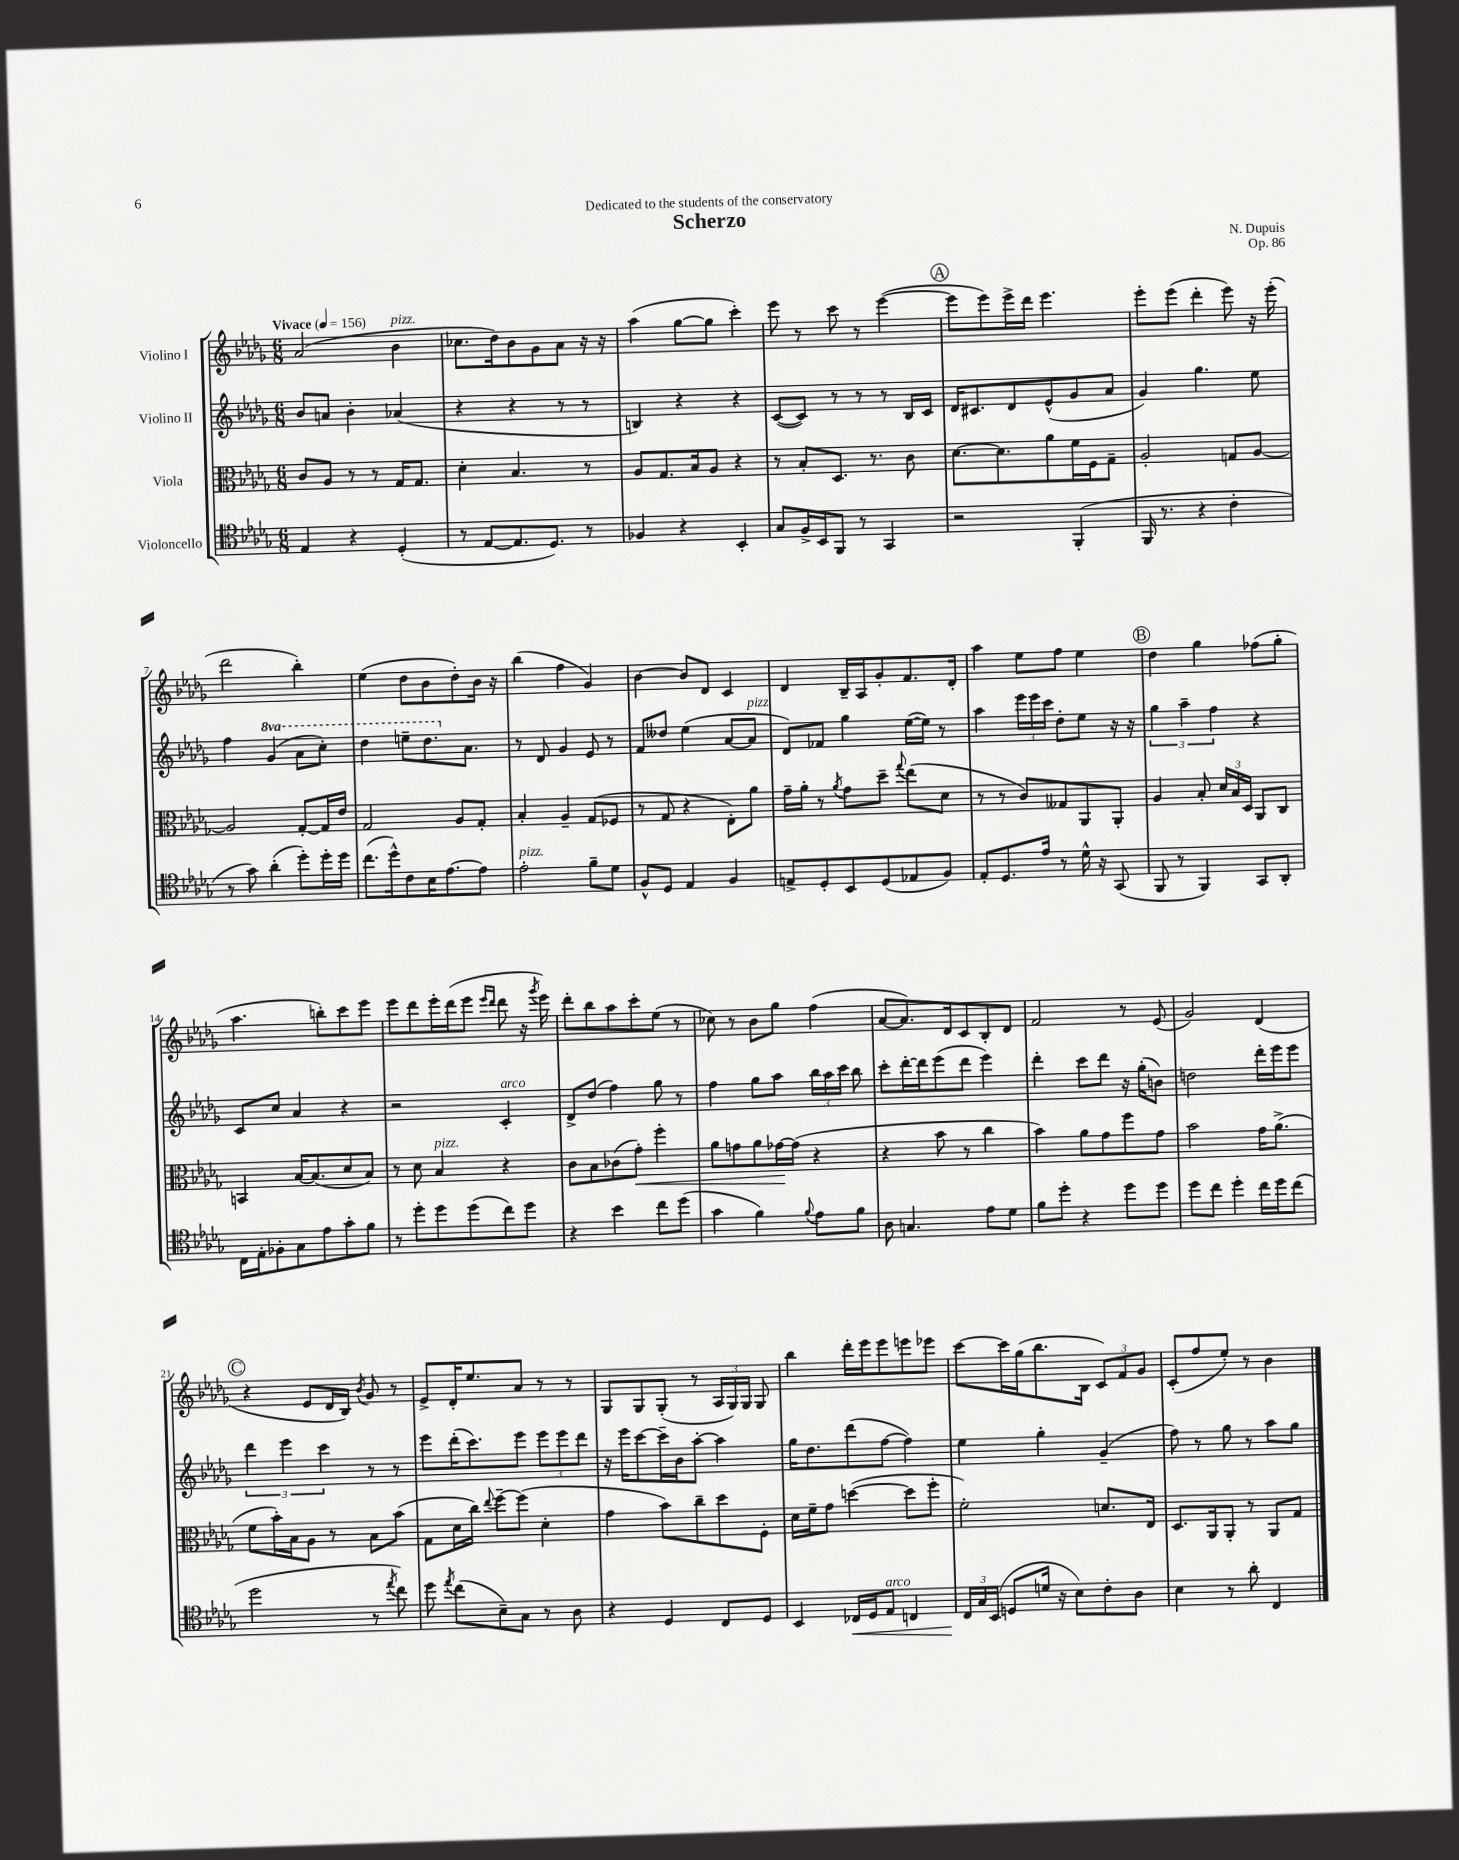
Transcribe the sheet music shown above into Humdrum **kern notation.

**kern	**dynam	**kern	**dynam	**kern	**kern
*part4	*part4	*part3	*part3	*part2	*part1
*staff4	*staff4	*staff3	*staff3	*staff2	*staff1
*I"Violoncello	*	*I"Viola	*	*I"Violino II	*I"Violino I
*clefC4	*	*clefC3	*	*clefG2	*clefG2
*k[b-e-a-d-g-]	*	*k[b-e-a-d-g-]	*	*k[b-e-a-d-g-]	*k[b-e-a-d-g-]
*M6/8	*	*M6/8	*	*M6/8	*M6/8
*MM156	*	*MM156	*	*MM156	*MM156
=1	=1	=1	=1	=1	=1
!	!	!	!	!	!LO:TX:a:B:t=Vivace
4E-/	.	8c/L	.	8b-/L	(2a-/
.	.	8A-/J	.	8an/J	.
4r	.	8r	.	4b-'\	.
.	.	8r	.	.	.
!	!	!	!	!	!LO:TX:a:i:t=pizz.
(4D-'/	.	16G-/KL	.	(4a-X/	4b-\
.	.	8.G-/J	.	.	.
=2	=2	=2	=2	=2	=2
8r	.	4d-'\	.	4r	8.cc-X\L
[8E-/L	.	.	.	.	.
.	.	.	.	.	16dd-\k)
8.E-/]	.	4.B-/	.	4r	8b-\
.	.	.	.	.	8g-\
8.D-/J)	.	.	.	.	.
.	.	.	.	8r	8a-\J
8r	.	8r	.	8r	16r
.	.	.	.	.	16r
=3	=3	=3	=3	=3	=3
4F-X/	.	8A-/L	.	4Bn/)	(4aa-\
.	.	8.G-/	.	.	.
4r	.	.	.	4r	[8gg-\L
.	.	16B-/k	.	.	.
.	.	8A-/J	.	.	8gg-\J]
4BB-'/	.	4r	.	4r	4ccc'\)
=4	=4	=4	=4	=4	=4
8G-/L	.	8r	.	([8c/L	8eee-\
16F^/L	.	8B-'/L	.	8c/J])	8r
16BB-/J	.	.	.	.	.
8FF/J	.	8.D-/J	.	8r	8ccc\
8r	.	.	.	8r	8r
.	.	8.r	.	.	.
4GG-/	.	.	.	8r	([4eee-\
.	.	8c\	.	16B-/LL	.
.	.	.	.	16c/JJ	.
!!LO:REH:place=s1:t=A
=5	=5	=5	=5	=5	=5
2r	.	[8.d-\L	.	16d-/KL	8eee-\L]
.	.	.	.	8.c#X/	.
.	.	.	.	.	8eee-\)
.	.	8.d-\]	.	.	.
.	.	.	.	8d-/	16eee-^\L
.	.	.	.	.	16ddd-\JJ
.	.	8a-\	.	(8e-^^/	4.eee-\
(4FF'/	.	16f\L	.	8g-/	.
.	.	16F\J	.	.	.
.	.	8G-~\J	.	8a-/J	.
=6	=6	=6	=6	=6	=6
16FF/	.	2A-'/	.	4g-/)	8eee-'\L
8.r	.	.	.	.	.
.	.	.	.	.	(8eee-\J
4r	.	.	.	4.gg-\	4ddd-'\
4c'\	.	8Gn/L	.	.	8eee-\)
.	.	[8A-/J	.	8ee-\	16r
.	.	.	.	.	(16eee-'\
!!LO:LB:g=z
=7	=7	=7	=7	=7	=7
8r	.	2A-/]	.	4ff\	2ddd-\
8g-\)	.	.	.	.	.
*	*	*	*	*8va	*
(4a-'\	.	.	.	(4gg-/	.
8dd-'\L)	.	[8G-'/L	.	8aa-\L	4bb-'\)
16dd-'\L	.	16G-/L]	.	8ccc'\J)	.
16dd-\JJ	.	16e-/JJ	.	.	.
=8	=8	=8	=8	=8	=8
(8.cc\L	.	2G-/	.	4ddd-\	(4ee-\
16dd-^^\k)	.	.	.	.	.
8c\	.	.	.	8eeen~\L	8dd-\L
16B-\K	.	.	.	8.ddd-\	8b-\
[8.e-\	.	.	.	.	.
.	.	8A-/L	.	.	8dd-'\)
*	*	*	*	*X8va	*
.	.	.	.	8.a-\J	.
8e-\J]	.	8G-'/J	.	.	16b-\Jk
.	.	.	.	.	16r
=9	=9	=9	=9	=9	=9
!LO:TX:a:i:t=pizz.	!	!	!	!	!
2e-'\	.	4B-'/	.	8r	(4bb-\
.	.	.	.	8d-/	.
.	.	4A-~/	.	4g-/	4ff\
8f~\L	.	(8G-/L	.	8e-/	4g-/)
8d-\J	.	8F-X/J	.	8r	.
=10	=10	=10	=10	=10	=10
8F^^/L	.	8r	.	8f/L	[4b-\
8D-/J	.	8G-/	.	8dd--X/J	.
4E-/	.	4r	.	(4ee-\	8b-/L]
.	.	.	.	.	8d-/J
4F/	.	8E-'\L)	.	[8a-/L	4c/
!	!	!	!	!LO:TX:a:i:t=pizz.	!
.	.	8a-\J	.	8a-/J]	.
=11	=11	=11	=11	=11	=11
8En^/L	.	16g-~\LL	.	8d-/L)	4d-/
.	.	16a-'\JJ	.	.	.
8D-'/	.	8r	.	8f-X/J	.
.	.	8qa-/	.	.	.
8BB-/	.	8g-\L	.	4gg-\	16B-~/LL
.	.	.	.	.	16A-/J
(8D-/	.	8dd-~\J	.	.	8g-'/
.	.	8qqgg-/	.	.	.
8E-X/	.	(8ee-\L	.	([16ee-\LL	8.f/
.	.	.	.	16ee-\JJ])	.
8F/J)	.	8d-\J	.	8r	.
.	.	.	.	.	16d-'/Jk
=12	=12	=12	=12	=12	=12
8E-'/L	.	8r	.	4aa-\	4aa-\
8.D-/	.	8r	.	.	.
.	.	8c/L)	.	24eee-\LL	8ee-\L
.	.	.	.	24eee-\	.
16e-/Jk	.	.	.	.	.
.	.	.	.	24ccc\JJ	.
8r	.	8G--X/	.	8dd-'\L	8ff\J
16d-^^\	.	8AA-/	.	8ee-\J	4ee-\
16r	.	.	.	.	.
(8GG-/	.	8AA-'/J	.	16r	.
.	.	.	.	16r	.
!!LO:REH:place=s1:t=B
=13	=13	=13	=13	=13	=13
8FF/	.	4A-/	.	6gg-\	4dd-\
8r	.	.	.	.	.
.	.	.	.	6aa-~\	.
4FF/)	.	8B-'/	.	.	4gg-\
.	.	.	.	6ff\	.
.	.	24d-/LL	.	.	.
.	.	24B-/	.	.	.
.	.	24D-/JJ	.	.	.
8GG-/L	.	8AA-/L	.	4r	(8ff-X\L
8AA-'/J	.	8C/J	.	.	8gg-'\J
!!LO:LB:g=z
=14	=14	=14	=14	=14	=14
16C\LL	.	4BBn/	.	8c/L	4.aa-\
16E-'\J	.	.	.	.	.
8F-X'\	.	.	.	8cc/J	.
8G-\	.	[16B-/KL	.	4a-/	.
.	.	(8.B-/]	.	.	.
8e-\	.	.	.	.	8bbn'\L)
8g-'\	.	8d-/	.	4r	8ccc\
8f\J	.	8B-/J)	.	.	8eee-\J
=15	=15	=15	=15	=15	=15
8r	.	8r	.	2r	8eee-\L
8dd-'\L	.	8d-\	.	.	8ddd-\
!	!	!LO:TX:a:i:t=pizz.	!	!	!
8dd-\	.	4B-/	.	.	16eee-'\L
.	.	.	.	.	(16ddd-\J
(8dd-\	.	.	.	.	8eee-\J
.	.	.	.	.	16qqeee-/LL
.	.	.	.	.	16qqddd-/JJ
!	!	!	!	!LO:TX:a:i:t=arco	!
8cc\)	.	4r	.	4c'/	8ddd-\
8dd-\J	.	.	.	.	16r
.	.	.	.	.	8qggg-/
.	.	.	.	.	16eee-\)
=16	=16	=16	=16	=16	=16
4r	.	8c\L	.	8d-^/L	8ddd-'\L
.	.	8B-\	.	(8dd-/J	8bb-\
4b-\	.	(8c-X\	.	4ff\)	8aa-\
!	!	!	!LO:HP:b	!	!
.	.	8g-'\J)	<	.	8ccc'\
8cc\L	.	4ff'\	.	8gg-\	(8ee-\J
(8dd-\J	.	.	.	8r	8r
=17	=17	=17	=17	=17	=17
4g-\	.	8a-\L	.	4ff\	8cc-X\)
.	.	8gn\	.	.	8r
4f\)	.	8a-\	.	8gg-\L	8b-\L
.	.	[16g-X\L	.	8aa-\J	8gg-\J
.	.	(16g-\JJ]	[	.	.
8qqf/	.	.	.	.	.
8e-\L	.	4r	.	24bb-\LL	(4ff\
.	.	.	.	24aa-\	.
.	.	.	.	24ccc\JJ	.
8f\J	.	.	.	8bb-\	.
=18	=18	=18	=18	=18	=18
8A-\	.	4r	.	8ccc'\L	[8a-/L
4.Gn/	.	.	.	[16ddd-'\L	8.a-/])
.	.	.	.	16ddd-\J]	.
.	.	8b-\	.	(8eee-\	.
.	.	.	.	.	16d-/k
.	.	8r	.	8ddd-\J	8c/
8e-\L	.	4cc\	.	4eee-\)	8B-'/
8d-\J	.	.	.	.	8d-/J
=19	=19	=19	=19	=19	=19
8f\L	.	4b-\)	.	4ddd-'\	2f/
8dd-'\J	.	.	.	.	.
4r	.	8a-\L	.	8ccc\L	.
.	.	8g-\	.	8ddd-\J	.
8dd-\L	.	8ff\	.	16r	8r
.	.	.	.	(16gg-'\KL	.
8dd-\J	.	8g-\J	.	8bn\J)	(8e-/
=20	=20	=20	=20	=20	=20
8dd-\L	.	2b-\	.	2ddn\	2g-/)
8cc\J	.	.	.	.	.
4dd-'\	.	.	.	.	.
16cc\LL	.	16g-\KL	.	16ddd-'\LL	(4d-/
16dd-\J	.	(8.a-^\J	.	16eee-\J	.
(8cc\J	.	.	.	8eee-\J	.
!!LO:LB:g=z
!!LO:REH:place=s1:t=C
=21	=21	=21	=21	=21	=21
2dd-\	.	8f\L	.	6ddd-\	4r
.	.	16b-'\L)	.	.	.
.	.	.	.	6eee-\	.
.	.	16B-\J	.	.	.
.	.	8A-\J	.	.	8e-/L
.	.	.	.	6ccc\	.
.	.	8r	.	.	16d-/L
.	.	.	.	.	16B-/JJ)
.	.	.	.	.	8qb-/
8r	.	8B-\L	.	8r	8g-/
8qee-/	.	.	.	.	.
8cc\)	.	(8b-\J	.	8r	8r
=22	=22	=22	=22	=22	=22
8dd-\	.	8G-\L	.	8eee-\L	8e-^/L
8qee-/	.	.	.	.	.
(8cc\L	.	16d-\L	.	(16ddd-'\K	16d-'/K
.	.	16cc\JJ)	.	8.ccc\)	8.ee-/
.	.	8qqee-/	.	.	.
8B-~\)	.	[8ff~\L	.	.	.
8G-\J	.	(8ff\J]	.	8eee-\J	8a-/J
8r	.	4d-'\	.	12eee-\L	8r
.	.	.	.	12eee-\	.
8A-\	.	.	.	.	8r
.	.	.	.	12ddd-\J	.
=23	=23	=23	=23	=23	=23
4r	.	4g-\	.	16r	8G-/L
.	.	.	.	16eee-\KL	.
.	.	.	.	[8ccc\	8G-/
4D-/	.	8b-\L)	.	16ccc~\L]	(8G-'/J
.	.	.	.	16b-\J	.
.	.	8cc~\	.	[8aa-'\J	8r
8C/L	.	8dd-\	.	4aa-\]	24A-/LL
.	.	.	.	.	24G-/)
.	.	.	.	.	24G-/JJ
8D-/J	.	8F'\J	.	.	8G-/
=24	=24	=24	=24	=24	=24
4BB-/	.	16d-\LL	.	16gg-\KL	4bb-\
.	.	16f~\J	.	8.dd-\	.
.	.	8g-\J	.	.	.
!	!LO:HP:b	!	!	!	!
16C-X/LL	<	([4ddn\	.	(8ddd-\	16ddd-'\LL
16D-/J	.	.	.	.	16eee-\J
!LO:TX:a:i:t=arco	!	!	!	!	!
8E-/J	.	.	.	[8ff\J	8eee-\
4Cn/	.	8dd\L]	.	4ff\])	8eeen\
.	.	8ff'\J	.	.	8eee-X\J
=25	=25	=25	=25	=25	=25
24C/LL	.	2f'\)	.	4ee-\	[8ccc\L
24G-/	[	.	.	.	.
(24BB-/JJ	.	.	.	.	.
8Dn/L	.	.	.	.	16ccc\L]
.	.	.	.	.	(16gg-\J
16dn/Jk	.	.	.	4gg-'\	8.bb-\
16r	.	.	.	.	.
8B-\L)	.	.	.	.	.
.	.	.	.	.	16B-\Jk
8c'\	.	8.dn/L	.	(4g-~/	12c/L)
.	.	.	.	.	12f/
8A-\J	.	.	.	.	.
.	.	.	.	.	12g-/J
.	.	16E-/Jk	.	.	.
=26	=26	=26	=26	=26	=26
4B-\	.	8.D-/L	.	8ff\)	(8c'/L
.	.	.	.	8r	8ff/
.	.	16AA-/k	.	.	.
8r	.	8AA-'/J	.	8gg-\	8ee-'/J)
8a-'\	.	8r	.	8r	8r
4C/	.	8AA-/L	.	8aa-\L	4b-\
.	.	8G-/J	.	8gg-\J	.
==	==	==	==	==	==
*-	*-	*-	*-	*-	*-
